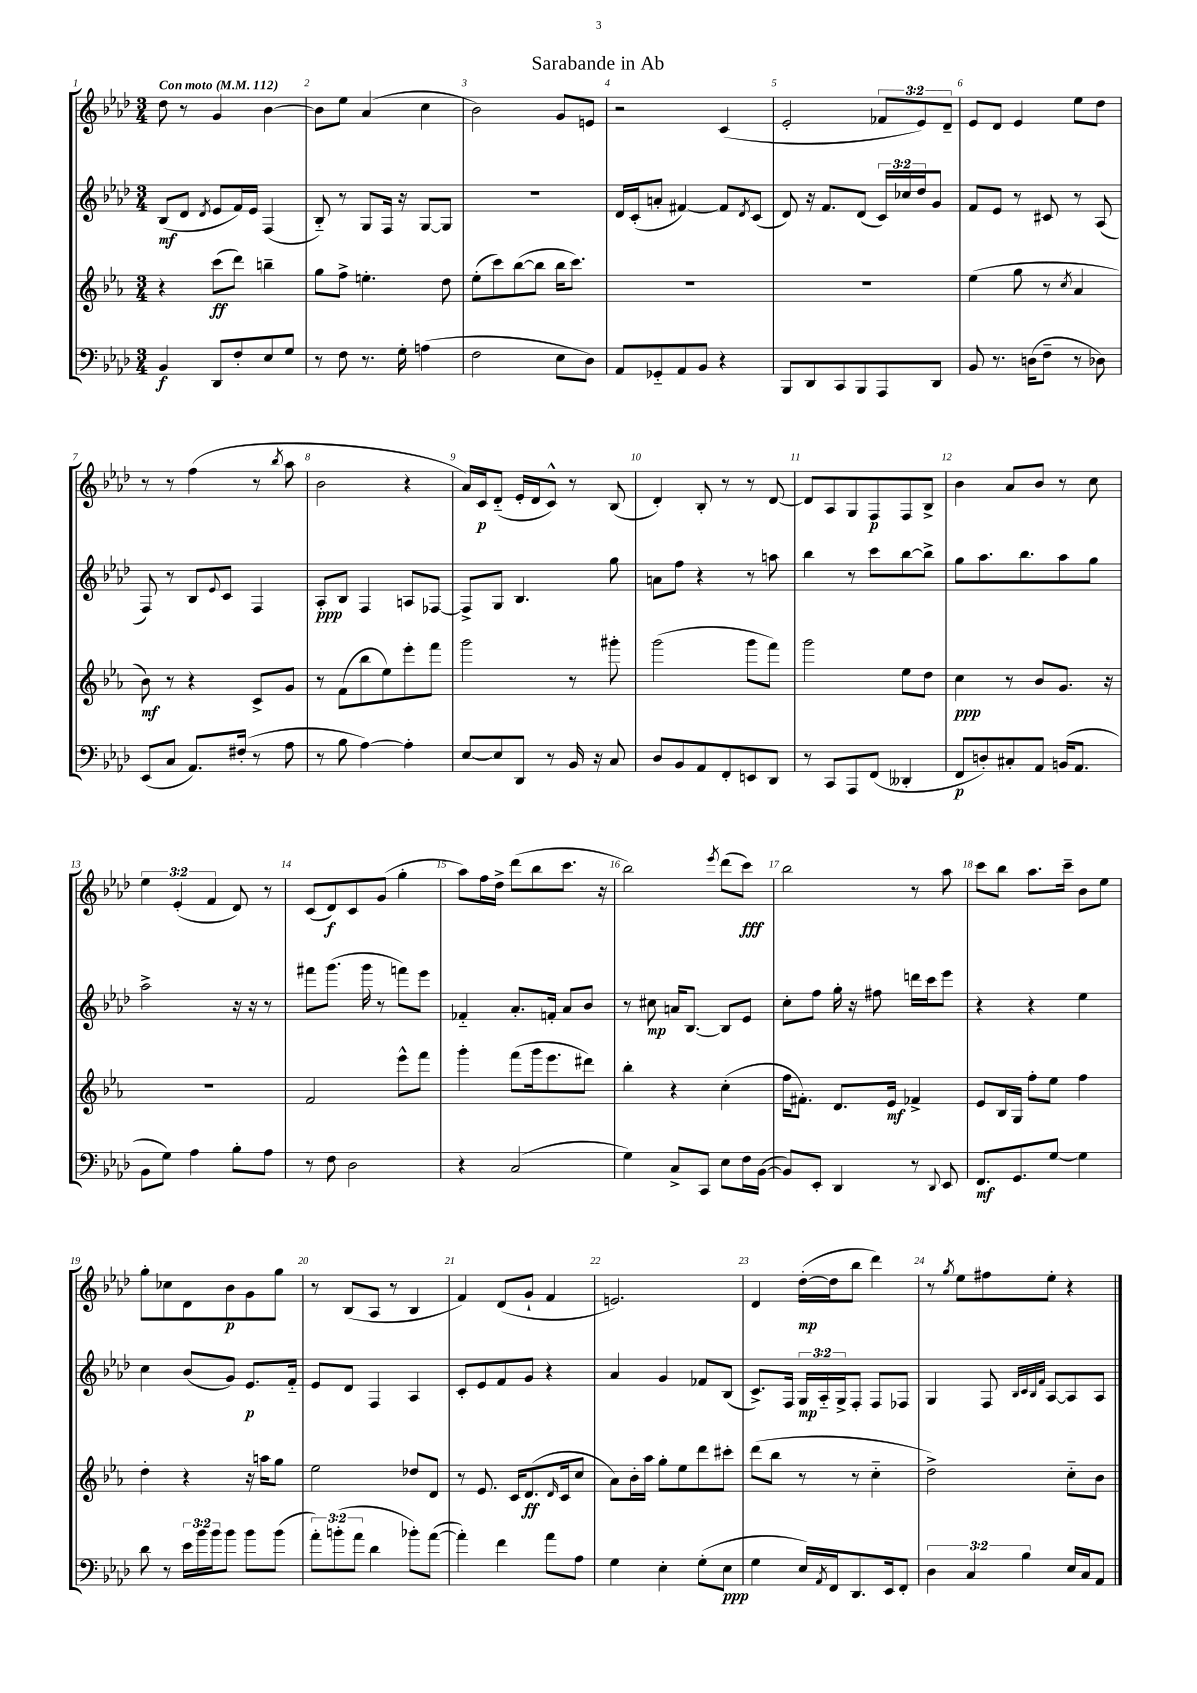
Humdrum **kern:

**kern	**dynam	**kern	**dynam	**kern	**dynam	**kern	**dynam
*part4	*part4	*part3	*part3	*part2	*part2	*part1	*part1
*staff4	*staff4	*staff3	*staff3	*staff2	*staff2	*staff1	*staff1
*clefF4	*	*clefG2	*	*clefG2	*	*clefG2	*
*k[b-e-a-d-]	*	*k[b-e-a-]	*	*k[b-e-a-d-]	*	*k[b-e-a-d-]	*
*M3/4	*	*M3/4	*	*M3/4	*	*M3/4	*
*MM112	*	*MM112	*	*MM112	*	*MM112	*
=1	=1	=1	=1	=1	=1	=1	=1
!	!	!	!	!	!	!LO:TX:a:B:t=Con moto	!
4BB-/	f	4r	.	(8B-/L	mf	8dd-\	.
.	.	.	.	8d-/J	.	8r	.
.	.	.	.	8qd-/	.	.	.
8DD-/L	.	(8ccc\L	ff	8e-/L	.	4g/	.
8F'/	.	8ddd\J)	.	16f/L)	.	.	.
.	.	.	.	16e-/JJ	.	.	.
8E-/	.	4bbn~\	.	(4F/	.	[4b-\	.
8G/J	.	.	.	.	.	.	.
=2	=2	=2	=2	=2	=2	=2	=2
8r	.	8gg\L	.	8B-/)	.	8b-\L]	.
8F\	.	8ff^\J	.	8r	.	8ee-\J	.
8.r	.	4.een'\	.	8G/L	.	(4a-/	.
.	.	.	.	16F/Jk	.	.	.
16G'\	.	.	.	16r	.	.	.
(4An\	.	.	.	[8G/L	.	4cc\	.
.	.	8dd\	.	8G/J]	.	.	.
=3	=3	=3	=3	=3	=3	=3	=3
2F\	.	(8ee-'\L	.	2.r	.	2b-\)	.
.	.	8ccc\)	.	.	.	.	.
.	.	([8bb-\	.	.	.	.	.
.	.	8bb-\J]	.	.	.	.	.
8E-\L	.	16bb-\KL	.	.	.	8g/L	.
.	.	8.ccc\J)	.	.	.	.	.
8D-\J)	.	.	.	.	.	8en/J	.
=4	=4	=4	=4	=4	=4	=4	=4
8AA-/L	.	2.r	.	16d-/LL	.	2r	.
.	.	.	.	(16c'/J	.	.	.
8GG-X/	.	.	.	8an'/J	.	.	.
8AA-/	.	.	.	[4f#X/)	.	.	.
8BB-/J	.	.	.	.	.	.	.
4r	.	.	.	8f#/L]	.	(4c/	.
.	.	.	.	8qd-/	.	.	.
.	.	.	.	(8c/J	.	.	.
=5	=5	=5	=5	=5	=5	=5	=5
8BBB-/L	.	2.r	.	8d-/)	.	2e-'/	.
8DD-/	.	.	.	16r	.	.	.
.	.	.	.	8.f/L	.	.	.
8CC/	.	.	.	.	.	.	.
8BBB-/	.	.	.	(8d-/J	.	.	.
8AAA-/	.	.	.	24c/LL)	.	12f-X/L	.
.	.	.	.	24cc-X/	.	.	.
.	.	.	.	24dd-/J	.	12e-/)	.
8DD-/J	.	.	.	8g/J	.	.	.
.	.	.	.	.	.	12d-~/J	.
=6	=6	=6	=6	=6	=6	=6	=6
8BB-/	.	(4ee-\	.	8f/L	.	8e-/L	.
8.r	.	.	.	8e-/J	.	8d-/J	.
.	.	8gg\	.	8r	.	4e-/	.
(16Dn\KL	.	.	.	.	.	.	.
8F~\J	.	8r	.	8c#X/	.	.	.
.	.	8qcc/	.	.	.	.	.
8r	.	4a-/	.	8r	.	8ee-\L	.
8D-X\)	.	.	.	(8A-/	.	8dd-\J	.
!!LO:LB:g=z
=7	=7	=7	=7	=7	=7	=7	=7
(8EE-/L	.	8b-\)	mf	8F/)	.	8r	.
8C/J	.	8r	.	8r	.	8r	.
8.AA-/L)	.	4r	.	8B-/L	.	(4ff\	.
.	.	.	.	8qqe-/	.	.	.
.	.	.	.	8c/J	.	.	.
(16F#X'/Jk	.	.	.	.	.	.	.
8r	.	8c^/L	.	4F/	.	8r	.
.	.	.	.	.	.	8qbb-/	.
8A-\	.	8g/J	.	.	.	8aa-\	.
=8	=8	=8	=8	=8	=8	=8	=8
8r	.	8r	.	8A-'/L	ppp	2b-\	.
8B-\	.	(8f\L	.	8B-/J	.	.	.
[4A-\)	.	8bb-\	.	4F/	.	.	.
.	.	8ee-\)	.	.	.	.	.
4A-'\]	.	8eee-'\	.	8An/L	.	4r	.
.	.	8fff\J	.	[8F-X/J	.	.	.
=9	=9	=9	=9	=9	=9	=9	=9
[8E-/L	.	2ggg\	.	8F-^/L]	.	16a-/LL)	.
.	.	.	.	.	.	16c/J	p
8E-/]	.	.	.	8G/J	.	(8d-/J	.
8DD-/J	.	.	.	4.B-/	.	16e-'/LL	.
.	.	.	.	.	.	16d-/J	.
8r	.	.	.	.	.	8c^^/J)	.
16BB-/	.	8r	.	.	.	8r	.
16r	.	.	.	.	.	.	.
8C/	.	8ggg#X'\	.	8gg\	.	(8B-/	.
=10	=10	=10	=10	=10	=10	=10	=10
8D-/L	.	(2ggg\	.	8an\L	.	4d-'/)	.
8BB-/	.	.	.	8ff\J	.	.	.
8AA-/	.	.	.	4r	.	8B-'/	.
8FF'/	.	.	.	.	.	8r	.
8EEn/	.	8ggg\L	.	8r	.	8r	.
8DD-/J	.	8fff\J)	.	8aan\	.	[8d-/	.
=11	=11	=11	=11	=11	=11	=11	=11
8r	.	2ggg\	.	4bb-\	.	8d-/L]	.
8CC/L	.	.	.	.	.	8A-/	.
8AAA-/	.	.	.	8r	.	8G/	.
(8FF/J	.	.	.	8ccc\L	.	8F/	p
4DD--X'/	.	8ee-\L	.	[8bb-\	.	8F/	.
.	.	8dd\J	.	8bb-^\J]	.	8B-^/J	.
=12	=12	=12	=12	=12	=12	=12	=12
8FF/L	p	4cc\	ppp	8gg\L	.	4b-\	.
8Dn'/)	.	.	.	8.aa-\	.	.	.
8C#X'/	.	8r	.	.	.	8a-/L	.
.	.	.	.	8.bb-\	.	.	.
8AA-/J	.	8b-/L	.	.	.	8b-/J	.
(16BBn/KL	.	8.g/J	.	8aa-\	.	8r	.
8.AA-/J	.	.	.	.	.	.	.
.	.	.	.	8gg\J	.	8cc\	.
.	.	16r	.	.	.	.	.
!!LO:LB:g=z
=13	=13	=13	=13	=13	=13	=13	=13
8BB-\L	.	2.r	.	2aa-^\	.	6ee-\	.
8G\J)	.	.	.	.	.	.	.
.	.	.	.	.	.	(6e-'/	.
4A-\	.	.	.	.	.	.	.
.	.	.	.	.	.	6f/	.
8B-'\L	.	.	.	16r	.	8d-/)	.
.	.	.	.	16r	.	.	.
8A-\J	.	.	.	8r	.	8r	.
=14	=14	=14	=14	=14	=14	=14	=14
8r	.	2f/	.	8fff#X\L	.	(8c/L	.
8F\	.	.	.	(8.ggg\J	.	8d-/)	f
2D-\	.	.	.	.	.	8c/	.
.	.	.	.	16ggg\	.	.	.
.	.	.	.	8r	.	(8g/J	.
.	.	8eee-^^\L	.	8fffn\L)	.	4gg'\	.
.	.	8fff\J	.	8eee-\J	.	.	.
=15	=15	=15	=15	=15	=15	=15	=15
4r	.	4ggg'\	.	4f-X/	.	8aa-\L)	.
.	.	.	.	.	.	16ff\L	.
.	.	.	.	.	.	16dd-^\JJ	.
(2C/	.	(8fff\L	.	8.a-'/L	.	(8ddd-\L	.
.	.	16ggg\k	.	.	.	8bb-\	.
.	.	8.eee-\	.	16fn'/Jk	.	.	.
.	.	.	.	8a-/L	.	8.ccc\J	.
.	.	8ddd#X\J)	.	8b-/J	.	.	.
.	.	.	.	.	.	16r	.
=16	=16	=16	=16	=16	=16	=16	=16
4G\)	.	4bb-'\	.	8r	.	2bb-\)	.
.	.	.	.	8cc#X\	mp	.	.
8C^/L	.	4r	.	16an/KL	.	.	.
.	.	.	.	[8.B-/J	.	.	.
8CC/J	.	.	.	.	.	.	.
.	.	.	.	.	.	8qeee-/	.
8E-\L	.	(4cc'\	.	8B-/L]	.	(8ddd-\L	.
16F\L	.	.	.	8e-/J	.	8ccc\J)	fff
([16BB-\JJ	.	.	.	.	.	.	.
=17	=17	=17	=17	=17	=17	=17	=17
8BB-/L])	.	16ff\KL	.	8cc'\L	.	2bb-\	.
.	.	8.f#X'\J)	.	.	.	.	.
8EE-'/J	.	.	.	8ff\J	.	.	.
4DD-/	.	8.d/L	.	16gg'\	.	.	.
.	.	.	.	16r	.	.	.
.	.	.	.	8ff#X\	.	.	.
.	.	16e-/Jk	mf	.	.	.	.
8r	.	4f-X^/	.	16dddn\LL	.	8r	.
.	.	.	.	16ccc\J	.	.	.
8qqDD-/	.	.	.	.	.	.	.
8EE-/	.	.	.	8eee-\J	.	8aa-\	.
=18	=18	=18	=18	=18	=18	=18	=18
8.FF/L	mf	8e-/L	.	4r	.	8ccc\L	.
.	.	16B-/L	.	.	.	8bb-\J	.
8.GG/	.	16G/JJ	.	.	.	.	.
.	.	8ff'\L	.	4r	.	8.aa-\L	.
[8G/J	.	8ee-\J	.	.	.	.	.
.	.	.	.	.	.	16ccc~\Jk	.
4G\]	.	4ff\	.	4ee-\	.	8b-\L	.
.	.	.	.	.	.	8ee-\J	.
!!LO:LB:g=z
=19	=19	=19	=19	=19	=19	=19	=19
8d-\	.	4dd'\	.	4cc\	.	8gg'\L	.
8r	.	.	.	.	.	8cc-X\	.
24e-\LL	.	4r	.	(8b-/L	.	8d-\	.
24b-\	.	.	.	.	.	.	.
24b-\J	.	.	.	.	.	.	.
8b-\J	.	.	.	8g/J)	.	8b-\	p
8b-\L	.	16r	.	8.e-/L	p	8g\	.
.	.	16aan\KL	.	.	.	.	.
(8b-\J	.	8gg\J	.	.	.	8gg\J	.
.	.	.	.	16f/Jk	.	.	.
=20	=20	=20	=20	=20	=20	=20	=20
12a-'\L)	.	2ee-\	.	8e-/L	.	8r	.
(12bn'\	.	.	.	.	.	.	.
.	.	.	.	8d-/J	.	(8B-/L	.
12a-\J	.	.	.	.	.	.	.
4d-\	.	.	.	4F/	.	8A-/J	.
.	.	.	.	.	.	8r	.
8b-X'\L)	.	8dd-X/L	.	4A-/	.	4B-/	.
([8a-\J	.	8d/J	.	.	.	.	.
=21	=21	=21	=21	=21	=21	=21	=21
4a-'\])	.	8r	.	8c'/L	.	4f/)	.
.	.	8.e-/	.	8e-/	.	.	.
4f\	.	.	.	8f/	.	(8d-/L	.
.	.	16c/KL	.	.	.	.	.
.	.	(8.d/	ff	8g/J	.	8g`/J	.
8a-\L	.	.	.	4r	.	4f/	.
.	.	16qqd/	.	.	.	.	.
.	.	16c/k	.	.	.	.	.
8A-\J	.	8cc/J	.	.	.	.	.
=22	=22	=22	=22	=22	=22	=22	=22
4G\	.	8a-\L)	.	4a-/	.	2.en/)	.
.	.	16b-'\L	.	.	.	.	.
.	.	16aa-\JJ	.	.	.	.	.
4E-'\	.	8gg'\L	.	4g/	.	.	.
.	.	8ee-\	.	.	.	.	.
(8G'\L	.	8ddd\	.	8f-X/L	.	.	.
8E-\J	ppp	8ccc#X'\J	.	(8B-/J	.	.	.
=23	=23	=23	=23	=23	=23	=23	=23
4G\	.	(8ddd\L	.	8.c^/L)	.	4d-/	.
.	.	8bb-\J	.	.	.	.	.
.	.	.	.	16F/Jk	.	.	.
16E-/LL)	.	8r	.	24G/LL	mp	([16dd-'\LL	mp
.	.	.	.	24A-/	.	.	.
8qAA-/	.	.	.	.	.	.	.
16FF/J	.	.	.	.	.	16dd-\J]	.
.	.	.	.	24G^/J	.	.	.
8.DD-/	.	8r	.	8F'/J	.	8bb-\J	.
.	.	4cc\	.	8F/L	.	4ddd-\)	.
16EE-/k	.	.	.	.	.	.	.
8FF'/J	.	.	.	8F-X/J	.	.	.
=24	=24	=24	=24	=24	=24	=24	=24
6D-\	.	2dd^\)	.	4G/	.	8r	.
.	.	.	.	.	.	8qgg/	.
.	.	.	.	.	.	8ee-\L	.
6C/	.	.	.	.	.	.	.
.	.	.	.	8F/	.	8ff#X\	.
6B-\	.	.	.	.	.	.	.
.	.	.	.	32qqB-/LLL	.	.	.
.	.	.	.	32qqc/	.	.	.
.	.	.	.	32qqB-/	.	.	.
.	.	.	.	32qqf/JJJ	.	.	.
.	.	.	.	[8A-/L	.	8ee-'\J	.
16E-/LL	.	8cc\L	.	8A-/]	.	4r	.
16C/J	.	.	.	.	.	.	.
8AA-/J	.	8b-\J	.	8A-/J	.	.	.
==	==	==	==	==	==	==	==
*-	*-	*-	*-	*-	*-	*-	*-
